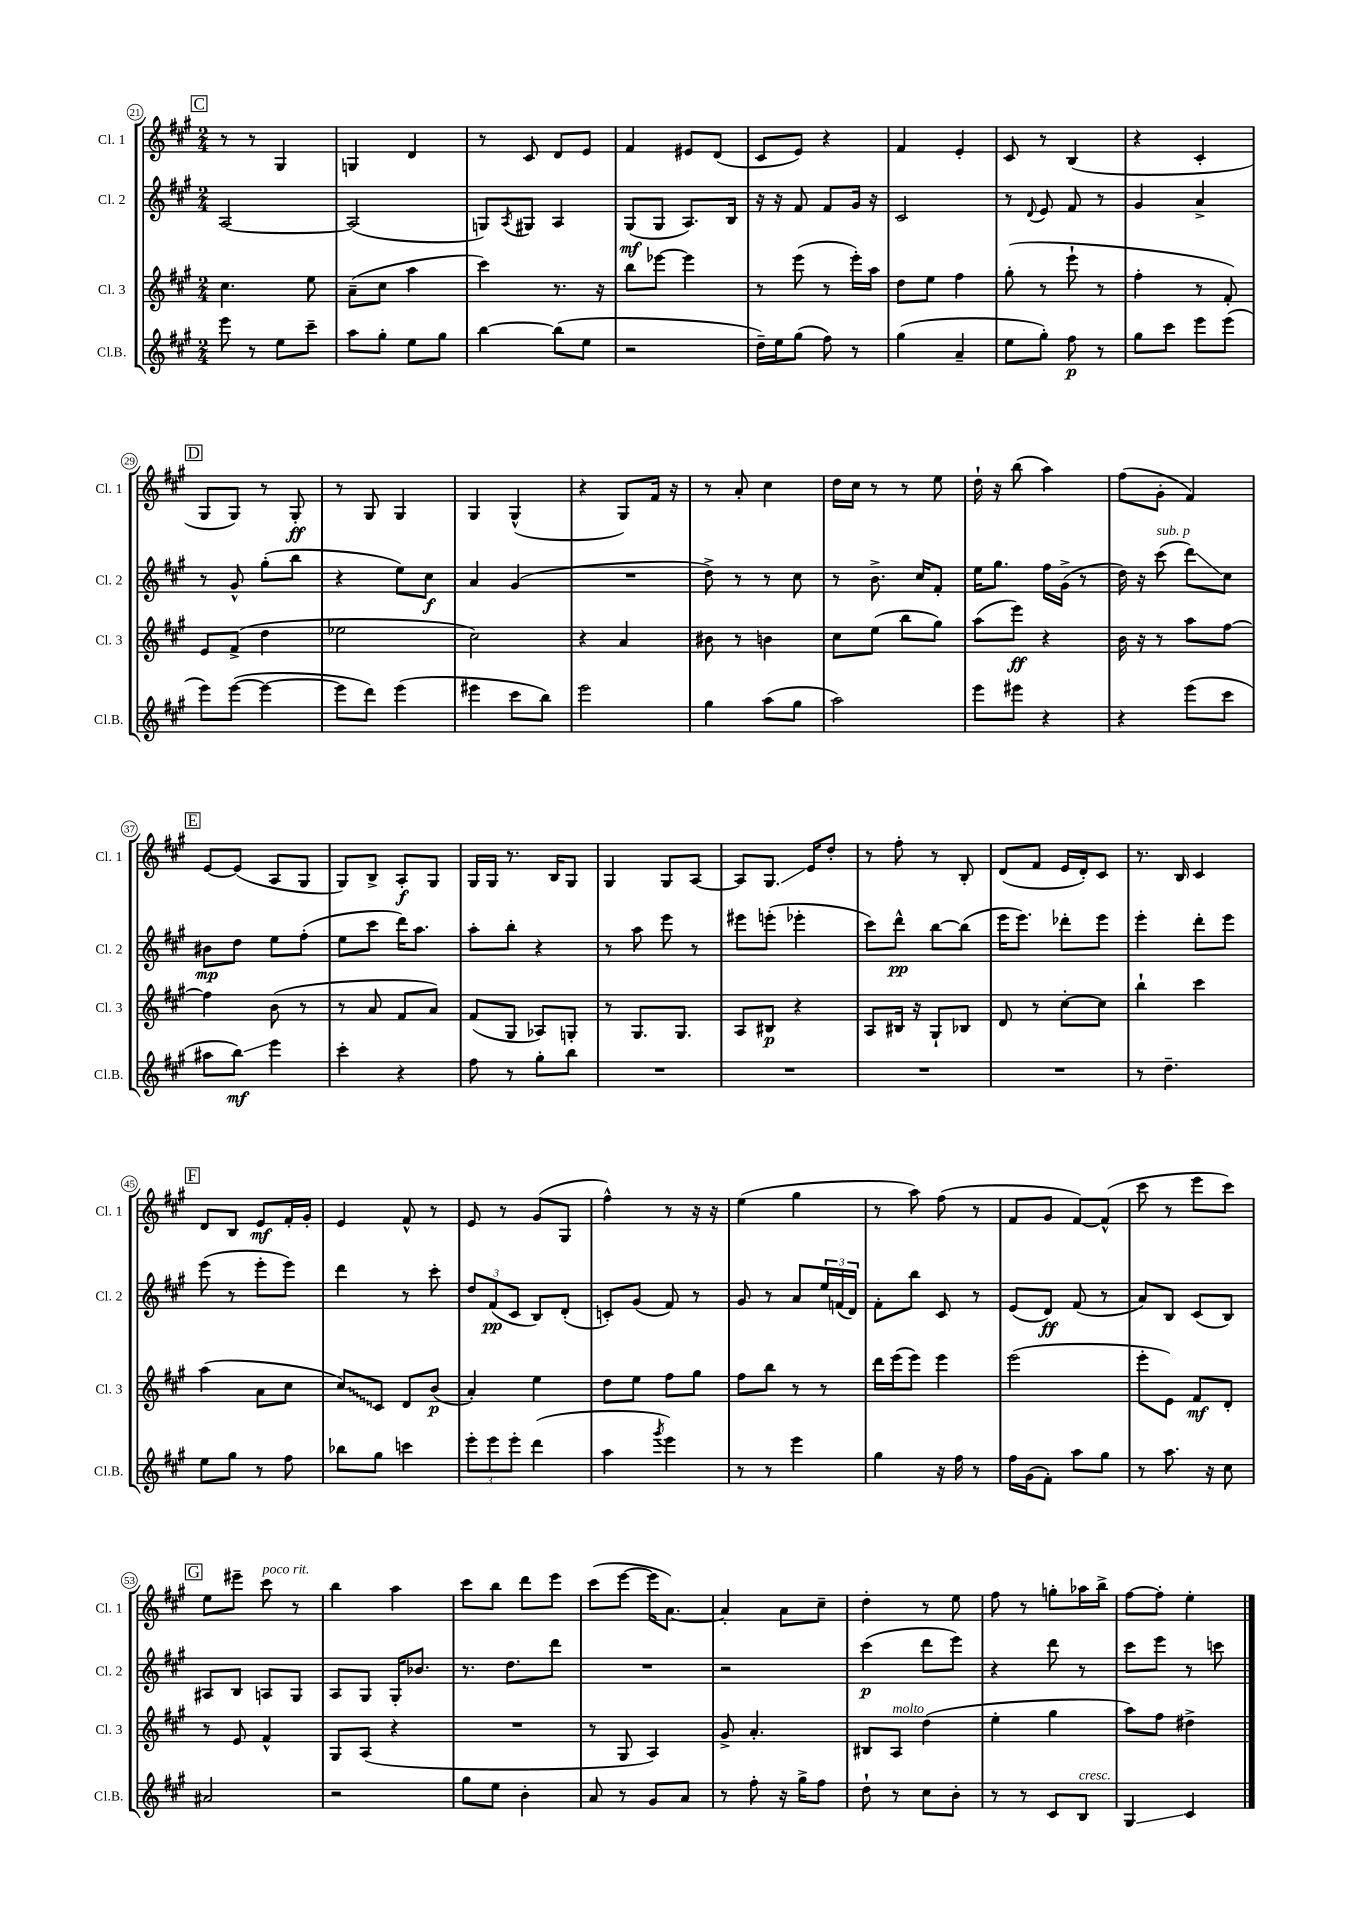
<<
\new StaffGroup <<
\new Staff = "s0" \with { instrumentName = "Cl. 1" shortInstrumentName = "Cl. 1" } {
    \clef treble \key a \major \numericTimeSignature \time 2/4
    \mark \markup { \box "C" } r8 r8 gis4 |
    g4 d'4 |
    r8 cis'8 d'8 e'8 |
    fis'4 eis'8 d'8( |
    cis'8 e'8) r4 |
    fis'4 e'4-. |
    cis'8 r8 b4( |
    r4 cis'4-. |
    \mark \markup { \box "D" } gis8 gis8) r8 gis8-.\ff |
    r8 gis8 gis4 |
    gis4 gis4-^( |
    r4 gis8) fis'16 r16 |
    r8 a'8-. cis''4 |
    d''16 cis''16 r8 r8 e''8 |
    d''16-! r16 b''8( a''4) |
    fis''8( gis'8-. fis'4) |
    \mark \markup { \box "E" } e'8~ e'8( a8 gis8 |
    gis8) b8-> a8-.\f gis8 |
    gis16 gis16 r8. b16 gis8 |
    gis4 gis8 a8~ |
    a8 gis8.\glissando e'16 d''8-. |
    r8 fis''8-. r8 b8-. |
    d'8( fis'8 e'16 d'16-.) cis'8 |
    r8. b16 cis'4 |
    \mark \markup { \box "F" } d'8 b8 e'8\mf fis'16-. gis'16-. |
    e'4 fis'8-^ r8 |
    e'8 r8 gis'8( gis8 |
    fis''4-^) r8 r16 r16 |
    e''4( gis''4 |
    r8 a''8) fis''8( r8 |
    fis'8 gis'8 fis'8~) fis'8-^( |
    cis'''8 r8 e'''8 cis'''8) |
    \mark \markup { \box "G" } e''8 eis'''8-- cis'''8^\markup { \italic "poco rit." } r8 |
    b''4 a''4 |
    cis'''8 b''8 d'''8 e'''8 |
    cis'''8( e'''8~ e'''16 a'8.~) |
    a'4-. a'8 cis''8-- |
    d''4-. r8 e''8 |
    fis''8 r8 g''8-. aes''16 b''16-> |
    fis''8~ fis''8-. e''4-. \bar "|." |
}
\new Staff = "s1" \with { instrumentName = "Cl. 2" shortInstrumentName = "Cl. 2" } {
    \clef treble \key a \major \numericTimeSignature \time 2/4
    \mark \markup { \box "C" } a2~ |
    a2( |
    g8) \acciaccatura { a8 } gis8 a4 |
    gis8\mf( gis8 a8.) b16 |
    r16 r16 fis'8 fis'8 gis'16 r16 |
    cis'2 |
    r8 \appoggiatura { d'8 } e'8 fis'8 r8 |
    gis'4 a'4-> |
    \mark \markup { \box "D" } r8 gis'8-^ gis''8-.( b''8 |
    r4 e''8) cis''8\f |
    a'4 gis'4( |
    R2 |
    d''8->) r8 r8 cis''8 |
    r8 b'8.-> cis''16 fis'8-. |
    e''16 gis''8. fis''16 gis'16->( r8 |
    d''16) r16 cis'''8^\markup { \italic "sub. p" }( d'''8\glissando) cis''8 |
    \mark \markup { \box "E" } bis'8\mp d''8 e''8 fis''8-.( |
    e''8 cis'''8 d'''16) a''8. |
    a''8-. b''8-. r4 |
    r8 a''8 e'''8 r8 |
    eis'''8 e'''8-.( ees'''4-. |
    cis'''8) d'''8-^\pp b''8~ b''8( |
    e'''16 e'''8.) des'''8-. e'''8 |
    e'''4-. d'''8-. e'''8 |
    \mark \markup { \box "F" } e'''8( r8 e'''8-. e'''8) |
    d'''4 r8 cis'''8-. |
    \tuplet 3/2 { d''8 fis'8\pp( cis'8 } b8) d'8-.( |
    c'8-.) gis'8( fis'8) r8 |
    gis'8 r8 a'8 \tuplet 3/2 { e''16 f'16( d'16) } |
    fis'8-. b''8 cis'8 r8 |
    e'8( d'8\ff) fis'8( r8 |
    a'8) b8 cis'8( b8) |
    \mark \markup { \box "G" } ais8 b8 a8 gis8 |
    a8 gis8 gis16-. bes'8. |
    r8. d''8. d'''8 |
    R2 |
    r2 |
    cis'''4\p( d'''8 e'''8) |
    r4 d'''8 r8 |
    cis'''8 e'''8 r8 c'''8 \bar "|." |
}
\new Staff = "s2" \with { instrumentName = "Cl. 3" shortInstrumentName = "Cl. 3" } {
    \clef treble \key a \major \numericTimeSignature \time 2/4
    \mark \markup { \box "C" } cis''4. e''8 |
    a'8--( cis''8 a''4 |
    cis'''4) r8. r16 |
    b''8 ees'''8~ ees'''4 |
    r8 e'''8( r8 e'''16-.) a''16 |
    d''8 e''8 fis''4 |
    gis''8-.( r8 e'''8-! r8 |
    fis''4-. r8 fis'8-.) |
    \mark \markup { \box "D" } e'8 fis'8->( d''4 |
    ees''2 |
    cis''2) |
    r4 a'4 |
    bis'8 r8 b'4 |
    cis''8 e''8( b''8 gis''8) |
    a''8( e'''8\ff) r4 |
    b'16 r16 r8 a''8 fis''8~ |
    \mark \markup { \box "E" } fis''4 b'8( r8 |
    r8 a'8 fis'8 a'8) |
    fis'8( gis8 aes8) g8-. |
    r8 gis8. gis8. |
    a8 bis8\p r4 |
    a8 bis16 r16 gis8-! bes8 |
    d'8 r8 cis''8~-. cis''8 |
    b''4-! cis'''4 |
    \mark \markup { \box "F" } a''4( a'8 cis''8 |
    \once \override Glissando.style = #'zigzag cis''8\glissando) cis'8 d'8 b'8\p( |
    a'4-.) e''4 |
    d''8 e''8 fis''8 gis''8 |
    fis''8 b''8 r8 r8 |
    d'''16 e'''16( e'''8) e'''4 |
    e'''2( |
    e'''8-. e'8) fis'8\mf d'8-. |
    \mark \markup { \box "G" } r8 e'8 fis'4-^ |
    gis8 a8( r4 |
    R2 |
    r8 gis8 a4) |
    gis'8-> a'4.-. |
    bis8 a8^\markup { \italic "molto" } d''4( |
    e''4-. gis''4 |
    a''8) fis''8 dis''4-> \bar "|." |
}
\new Staff = "s3" \with { instrumentName = "Cl.B." shortInstrumentName = "Cl.B." } {
    \clef treble \key a \major \numericTimeSignature \time 2/4
    \mark \markup { \box "C" } e'''8 r8 e''8 cis'''8-- |
    a''8 gis''8-. e''8 gis''8 |
    b''4~ b''8( e''8 |
    r2 |
    d''16--) e''16 gis''8( fis''8) r8 |
    gis''4( a'4-- |
    e''8 gis''8-.) fis''8\p r8 |
    gis''8 cis'''8 e'''8 e'''8( |
    \mark \markup { \box "D" } e'''8) e'''8~( e'''4~ |
    e'''8 d'''8) e'''4( |
    eis'''4 cis'''8 b''8) |
    e'''2 |
    gis''4 a''8( gis''8 |
    a''2) |
    e'''8 eis'''8 r4 |
    r4 e'''8( cis'''8 |
    \mark \markup { \box "E" } ais''8 b''8\glissando\mf) e'''4 |
    cis'''4-. r4 |
    fis''8 r8 gis''8-. b''8 |
    R2 |
    R2 |
    R2 |
    R2 |
    r8 d''4.-- |
    \mark \markup { \box "F" } e''8 gis''8 r8 fis''8 |
    bes''8 gis''8 c'''4 |
    \tuplet 3/2 { e'''8-. e'''8 e'''8-. } d'''4( |
    a''4 \acciaccatura { gis'''8 } e'''4) |
    r8 r8 e'''4 |
    gis''4 r16 fis''16 r8 |
    fis''16 gis'16( fis'8-.) a''8 gis''8 |
    r8 a''8. r16 cis''8 |
    \mark \markup { \box "G" } ais'2 |
    r2 |
    gis''8 e''8 b'4-. |
    a'8 r8 gis'8 a'8 |
    r8 fis''8-. r16 gis''16-> fis''8 |
    d''8-! r8 cis''8 b'8-. |
    r8 r8 cis'8 b8^\markup { \italic "cresc." } |
    gis4\glissando cis'4 \bar "|." |
}
>>
>>
\layout { \context { \Score currentBarNumber = #21 \override BarNumber.stencil = #(make-stencil-circler 0.1 0.3 ly:text-interface::print) } }
